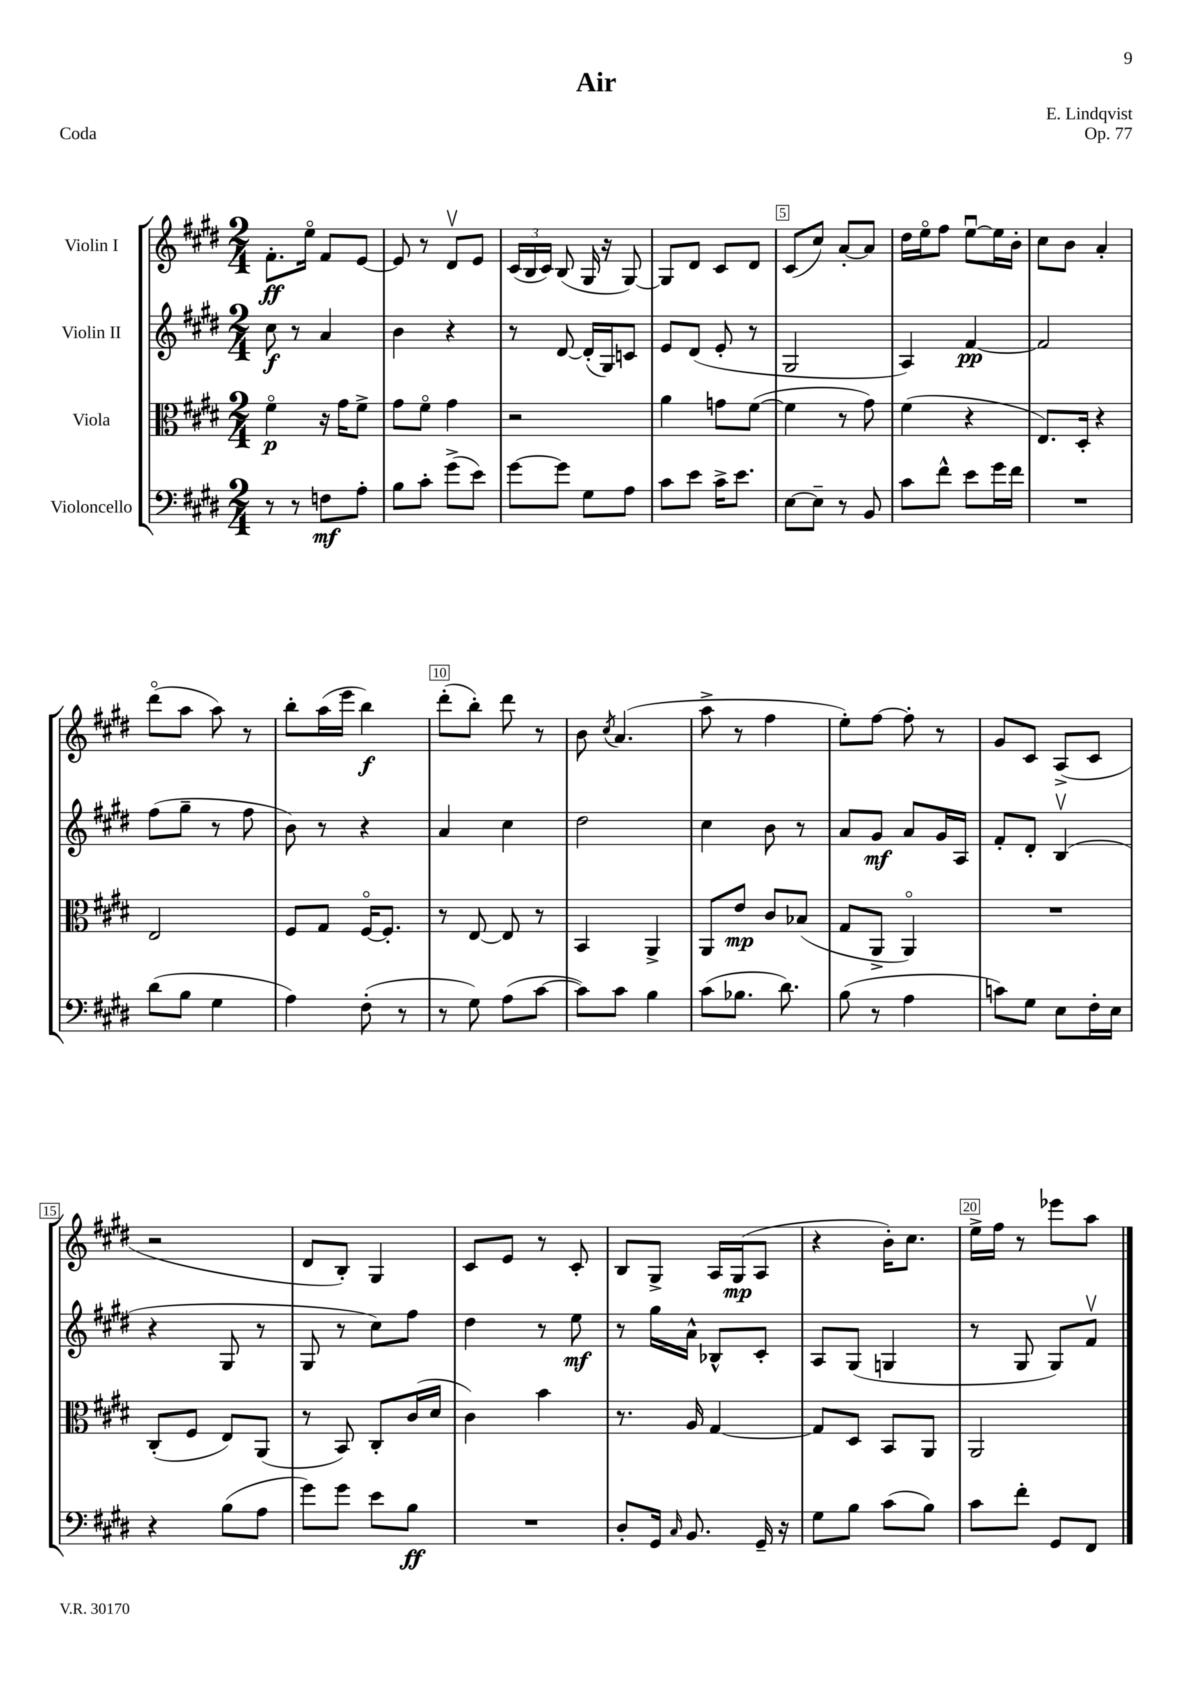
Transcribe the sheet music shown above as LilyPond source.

\header { title = "Air" composer = "E. Lindqvist" opus = "Op. 77" piece = "Coda" }
<<
\new StaffGroup <<
\new Staff = "s0" \with { instrumentName = "Violin I" } {
    \clef treble \key e \major \numericTimeSignature \time 2/4
    \autoBeamOff fis'8.[-.\ff e''16]\flageolet fis'8[ e'8]~ |
    e'8 r8 dis'8[\upbow e'8] |
    \tuplet 3/2 { cis'16[( b16 cis'16]) } b8( gis16 r16 gis8~) |
    gis8[ dis'8] cis'8[ dis'8] |
    cis'8[( cis''8]) a'8[~-. a'8] |
    dis''16[ e''16\flageolet fis''8] e''8[~\downbow e''16 b'16]-. |
    cis''8[ b'8] a'4-. |
    dis'''8[\flageolet( a''8] a''8) r8 |
    b''8[-. a''16( e'''16] b''4\f) |
    dis'''8[-.( b''8]-.) dis'''8 r8 |
    b'8 \acciaccatura { cis''8 } a'4.( |
    a''8-> r8 fis''4 |
    e''8[-.) fis''8]~ fis''8-. r8 |
    gis'8[ cis'8] a8[->( cis'8] |
    r2 |
    dis'8[ b8]-.) gis4 |
    cis'8[ e'8] r8 cis'8-. |
    b8[ gis8]-> a16[ gis16\mp( a8] |
    r4 b'16[-.) cis''8.] |
    e''16[-> fis''16] r8 ees'''8[ a''8] \bar "|." |
}
\new Staff = "s1" \with { instrumentName = "Violin II" } {
    \clef treble \key e \major \numericTimeSignature \time 2/4
    \autoBeamOff cis''8\f r8 a'4 |
    b'4 r4 |
    r8 dis'8~ dis'16[-.( gis16) c'8] |
    e'8[ dis'8]( e'8-. r8 |
    gis2 |
    a4) fis'4~\pp |
    fis'2 |
    fis''8[( gis''8]-- r8 fis''8 |
    b'8) r8 r4 |
    a'4 cis''4 |
    dis''2 |
    cis''4 b'8 r8 |
    a'8[ gis'8]\mf a'8[ gis'16 a16] |
    fis'8[-. dis'8]-. b4\upbow( |
    r4 gis8 r8 |
    gis8 r8 cis''8[) fis''8] |
    dis''4 r8 e''8\mf |
    r8 gis''16[ a'16]-^ bes8[-^ cis'8]-. |
    a8[ gis8]( g4 |
    r8 gis8 gis8[) fis'8]\upbow \bar "|." |
}
\new Staff = "s2" \with { instrumentName = "Viola" } {
    \clef alto \key e \major \numericTimeSignature \time 2/4
    \autoBeamOff fis'4\flageolet\p r16 gis'16[ fis'8]-> |
    gis'8[ fis'8]\flageolet gis'4 |
    r2 |
    a'4 g'8[ fis'8]~( |
    fis'4 r8 gis'8) |
    fis'4( r4 |
    e8.[) dis16]-. r4 |
    e2 |
    fis8[ gis8] fis16[~\flageolet fis8.]-. |
    r8 e8~ e8 r8 |
    b,4 a,4-> |
    a,8[ e'8]\mp cis'8[ bes8]( |
    gis8[ a,8]-> a,4\flageolet) |
    R2 |
    cis8[-.( fis8] e8[) a,8]( |
    r8 b,8) cis8[-. cis'16( dis'16] |
    cis'4) b'4 |
    r8. a16 gis4~ |
    gis8[ dis8] b,8[ a,8] |
    a,2 \bar "|." |
}
\new Staff = "s3" \with { instrumentName = "Violoncello" } {
    \clef bass \key e \major \numericTimeSignature \time 2/4
    \autoBeamOff r8 r8 f8[\mf a8]-. |
    b8[ cis'8]-. gis'8[->( e'8]) |
    gis'8[~ gis'8] gis8[ a8] |
    cis'8[ e'8] cis'16[-> e'8.] |
    e8[~ e8]-- r8 b,8 |
    cis'8[ fis'8]-^ e'8[ gis'16 fis'16] |
    R2 |
    dis'8[( b8] gis4 |
    a4) fis8-.( r8 |
    r8 gis8) a8[( cis'8]~ |
    cis'8[) cis'8] b4 |
    cis'8[( bes8.] dis'8.) |
    b8( r8 a4 |
    c'8[) gis8] e8[ fis16-. e16] |
    r4 b8[( a8] |
    gis'8[) gis'8] e'8[ b8]\ff |
    R2 |
    dis8[-. gis,16] \grace { cis16 } b,8. gis,16-- r16 |
    gis8[ b8] cis'8[( b8]) |
    cis'8[ fis'8]-. gis,8[ fis,8] \bar "|." |
}
>>
>>
\layout { \context { \Score \override BarNumber.break-visibility = ##(#f #t #t) barNumberVisibility = #(every-nth-bar-number-visible 5) \override BarNumber.stencil = #(make-stencil-boxer 0.1 0.3 ly:text-interface::print) } }
